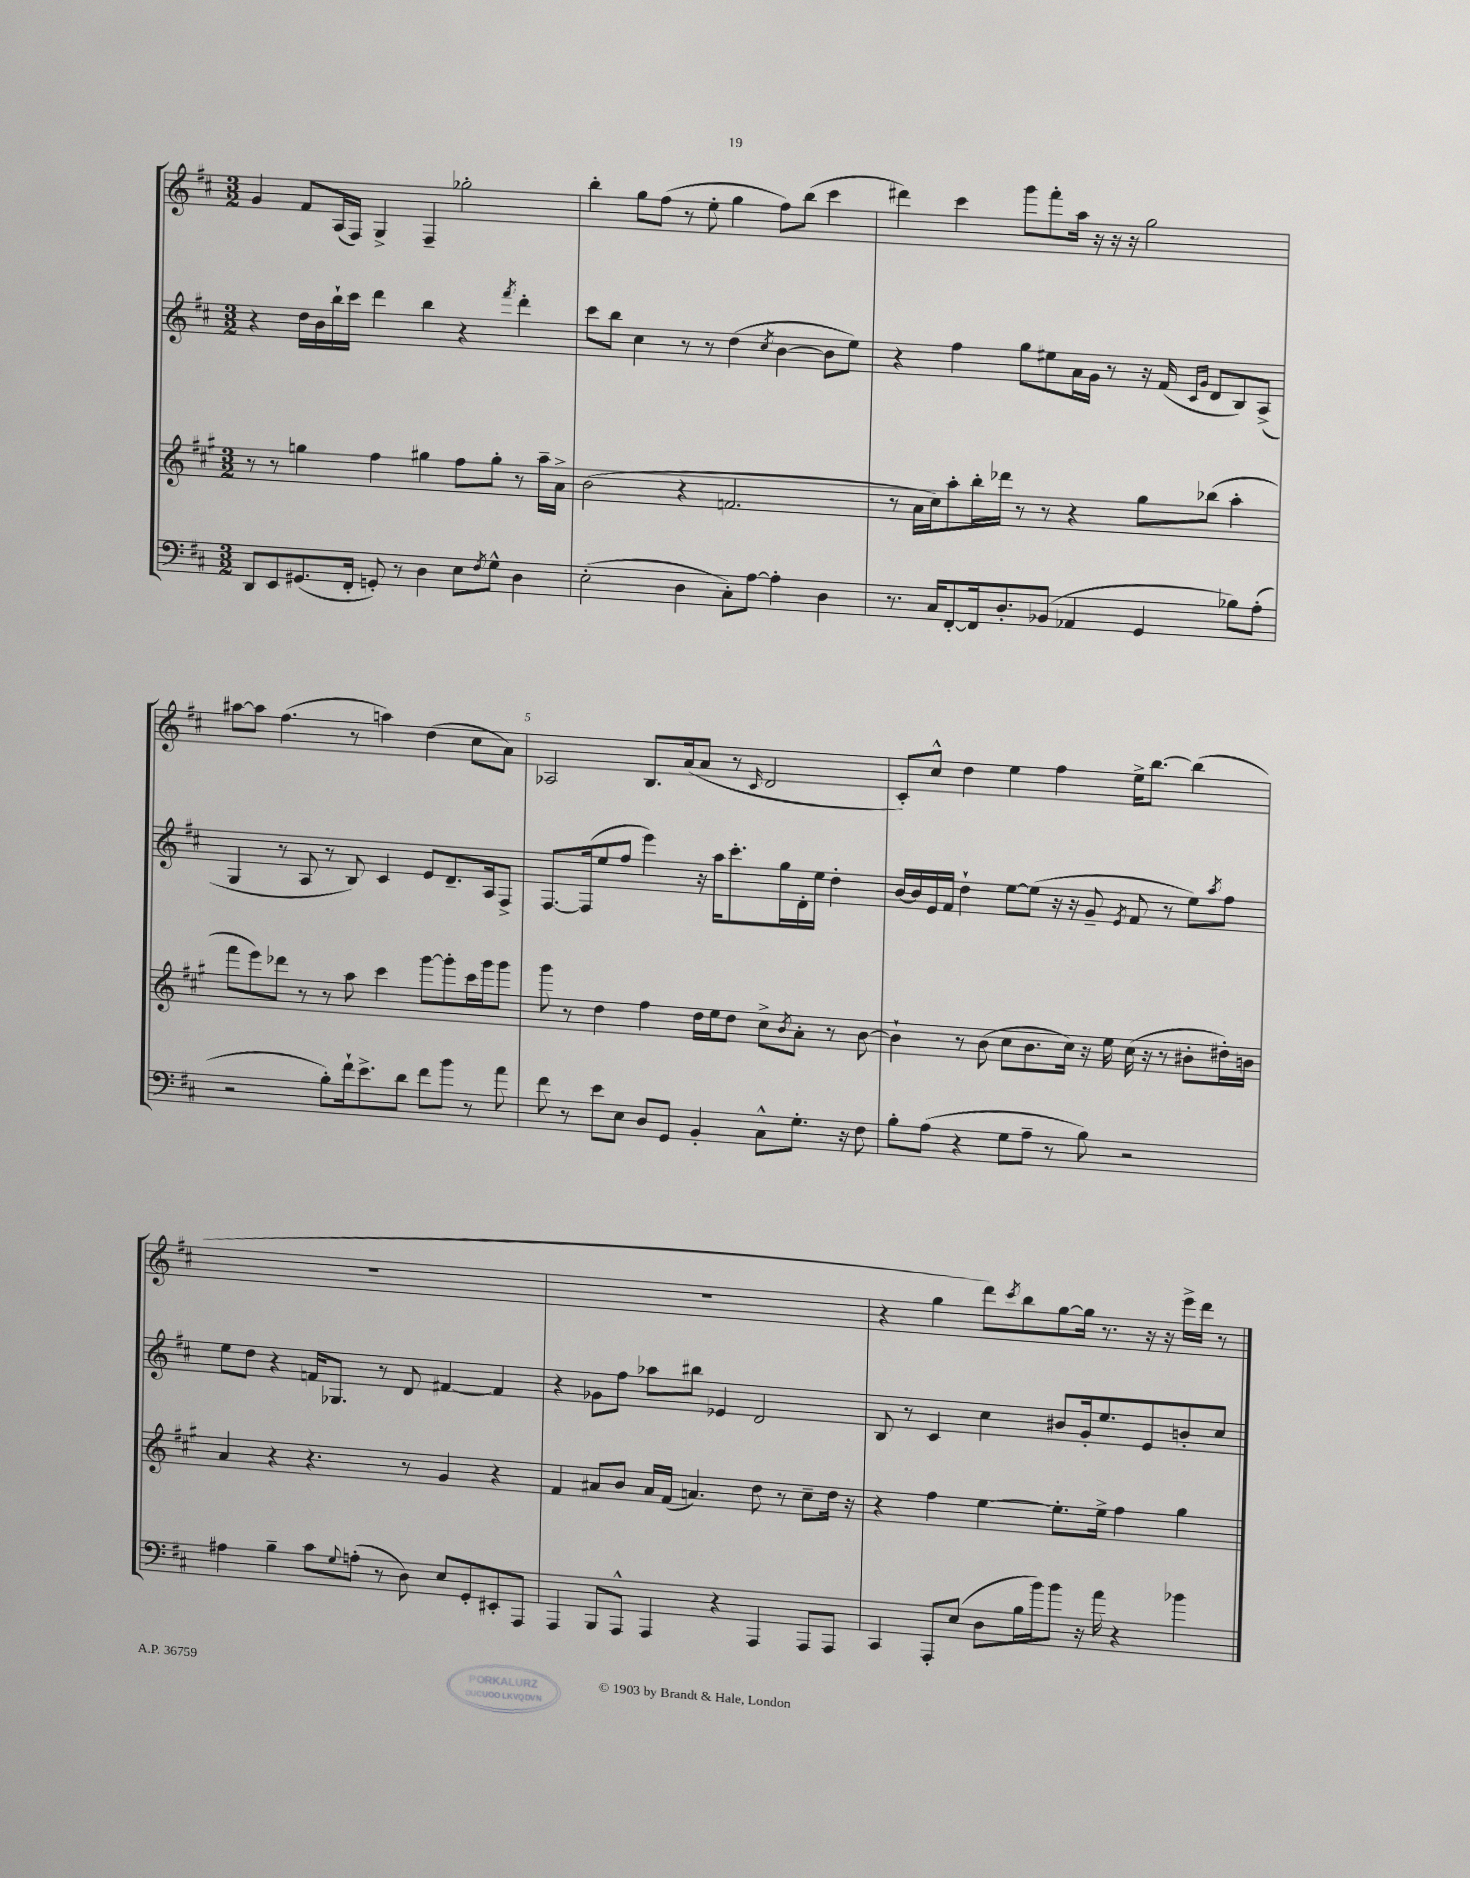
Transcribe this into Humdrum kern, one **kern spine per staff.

**kern	**kern	**kern	**kern
*part4	*part3	*part2	*part1
*staff4	*staff3	*staff2	*staff1
*clefF4	*clefG2	*clefG2	*clefG2
*k[f#c#]	*k[f#c#g#]	*k[f#c#]	*k[f#c#]
*M3/2	*M3/2	*M3/2	*M3/2
=1	=1	=1	=1
8DD/L	8r	4r	4g/
8EE/	8r	.	.
(8.GG#X/	4ggn\	16dd\LL	8f#/L
.	.	16b\	.
.	.	16bb`\	(16A/L
16FF#'/Jk	.	16ccc#\JJ	16F#/JJ)
8GGn'/)	4ff#\	4ddd\	4G^/
8r	.	.	.
4D\	4gg#X\	4bb\	4F#~/
8E\L	8ff#\L	4r	2gg-X'\
8qF#/	.	.	.
8G^^\J	8gg#'\J	.	.
.	.	8qfff#/	.
4D\	8r	4ddd'\	.
.	16aa~\LL	.	.
.	16a^\JJ	.	.
=2	=2	=2	=2
(2E'\	(2b\	8ccc#\L	4bb'\
.	.	8bb\J	.
.	.	4cc#\	8gg\L
.	.	.	(8ff#\J
4D\	4r	8r	8r
.	.	8r	8ee'\
8C#'\L)	2.fn/	(4dd\	4gg\
[8A\J	.	.	.
.	.	8qcc#/	.
4A'\]	.	[4b\	8ff#\L)
.	.	.	(8bb\J
4D\	.	8b\L]	4ccc#\
.	.	8ee\J)	.
=3	=3	=3	=3
8.r	8r	4r	4ddd#X\)
.	16a\LL	.	.
16C#/KL	16cc#\J)	.	.
[8FF#'/	8aa'\	4ff#\	4ccc#\
16FF#/k]	16bb'\L	.	.
8.D'/	16ddd-X\JJ	.	.
.	8r	8gg\L	8ggg\L
(8BB-X/J	8r	8ee#X\	8fff#'\
4AA-X/	4r	16a\L	16aa\Jk
.	.	16g\JJ	16r
.	.	8r	16r
.	.	.	16r
4GG/	8gg#\L	16r	2gg\
.	.	(16f#/	.
.	.	16qqc#/LL	.
.	.	16qqg/JJ	.
.	(8bb-X\J	8d/L	.
8B-X\L)	4aa'\	8B/)	.
(8A'\J	.	(8A^/J	.
!!LO:LB:g=z
=4	=4	=4	=4
2r	8fff#\L	4G/	[8aa#X\L
.	8eee\)	.	8aa#\J]
.	8ddd-X\J	8r	(4.ff#\
.	8r	8A/	.
8B'\L)	8r	8r	.
16f#`\k	8aa\	8B/)	8r
8.e^\	.	.	.
.	4ccc#\	4c#/	4aan\)
8d\J	.	.	.
8f#\L	[8ggg#\L	8e/L	(4dd\
8b\J	8ggg#'\]	8.d~/	.
8r	16ccc#\L	.	8cc#\L
.	16ggg#\J	16A/k	.
8a\	8ggg#\J	8F#^/J	8a\J)
=5	=5	=5	=5
8f#\	8ggg#\	[8.F#/L	2A-X/
8r	8r	.	.
.	.	(16F#/k]	.
8e\L	4dd\	8ee/	.
8E\J	.	8ff#/J	.
8D/L	4ff#\	4eee\)	8.B/L
8GG/J	.	.	.
.	.	.	(16a/k
4BB'/	16dd\LL	16r	8a/J
.	16ee\J	16aa\KL	.
.	8dd\J	8.ccc#'\	8r
.	.	.	16qqc#/
8C#^^\L	8cc#^\L	.	2d/
.	.	16gg\L	.
.	8qb/	.	.
8.G'\J	8a'\J	16d'\	.
.	.	16ee\JJ	.
.	8r	4dd'\	.
16r	.	.	.
8F#\	[8b\	.	.
=6	=6	=6	=6
8B'\L	4b`\]	[16b/LL	8c#'/L)
.	.	16b/]	.
(8A\J	.	16e/	8cc#^^/J
.	.	16f#/JJ	.
4r	8r	4dd`\	4dd\
.	(8b\	.	.
8G\L	8cc#\L	[8ee\L	4ee\
8A~\J	8.b\	(8ee\J]	.
8r	.	16r	4ff#\
.	16cc#\Jk)	16r	.
8B\)	16r	8g~/	.
.	16ee\	.	.
.	.	8qe/	.
2r	(16cc#\	8f#/	16ee^\KL
.	16r	.	[8.bb\J
.	8r	8r	.
.	8b#X'\L	8ee\L)	(4bb\]
.	.	8qaa/	.
.	16dd#X'\L)	8ff#\J	.
.	16bn\JJ	.	.
!!LO:LB:g=z
=7	=7	=7	=7
4A#X\	4a/	8ee\L	1.r
.	.	8dd\J	.
4B~\	4r	4r	.
8c#\L	4.r	16fn/KL	.
.	.	8.G-X/J	.
8qqG/	.	.	.
(8An'\J	.	.	.
8r	.	8r	.
8D\)	8r	8d/	.
8E/L	4g#/	[4f#X/	.
8GG'/	.	.	.
8EE#X'/	4r	4f#/]	.
8AAA/J	.	.	.
=8	=8	=8	=8
4AAA/	4f#/	4r	1.r
8BBB/L	8a#X/L	8g-X\L	.
8AAA^^/J	8b/J	8ff#\J	.
4AAA/	16a#/LL	8aa-X\L	.
.	(16f#/JJ	.	.
.	4.an/)	8bb#X\J	.
4r	.	4e-X/	.
4AAA/	8dd\	2d/	.
.	8r	.	.
8AAA/L	8cc#~\L	.	.
8AAA/J	16dd\Jk	.	.
.	16r	.	.
=9	=9	=9	=9
4CC#/	4r	8B/	4r
.	.	8r	.
8AAA'/L	4ff#\	4c#/	4gg\
(8E/J	.	.	.
8D\L	[4ee\	4cc#\	8ddd\L)
.	.	.	8qccc#/
16B\L	.	.	8bb\
16b\J)	.	.	.
8b\J	8.ee'\L]	8b#X/L	[8gg\
16r	.	16g'/k	16gg\Jk]
16a\	16ee^\Jk	8.ee/	8.r
4r	4ff#\	.	.
.	.	8e/	16r
.	.	.	16r
4b-X\	4gg#\	8bn'/	16eee^\LL
.	.	.	16ddd\JJ
.	.	8cc#/J	8r
==	==	==	==
*-	*-	*-	*-
